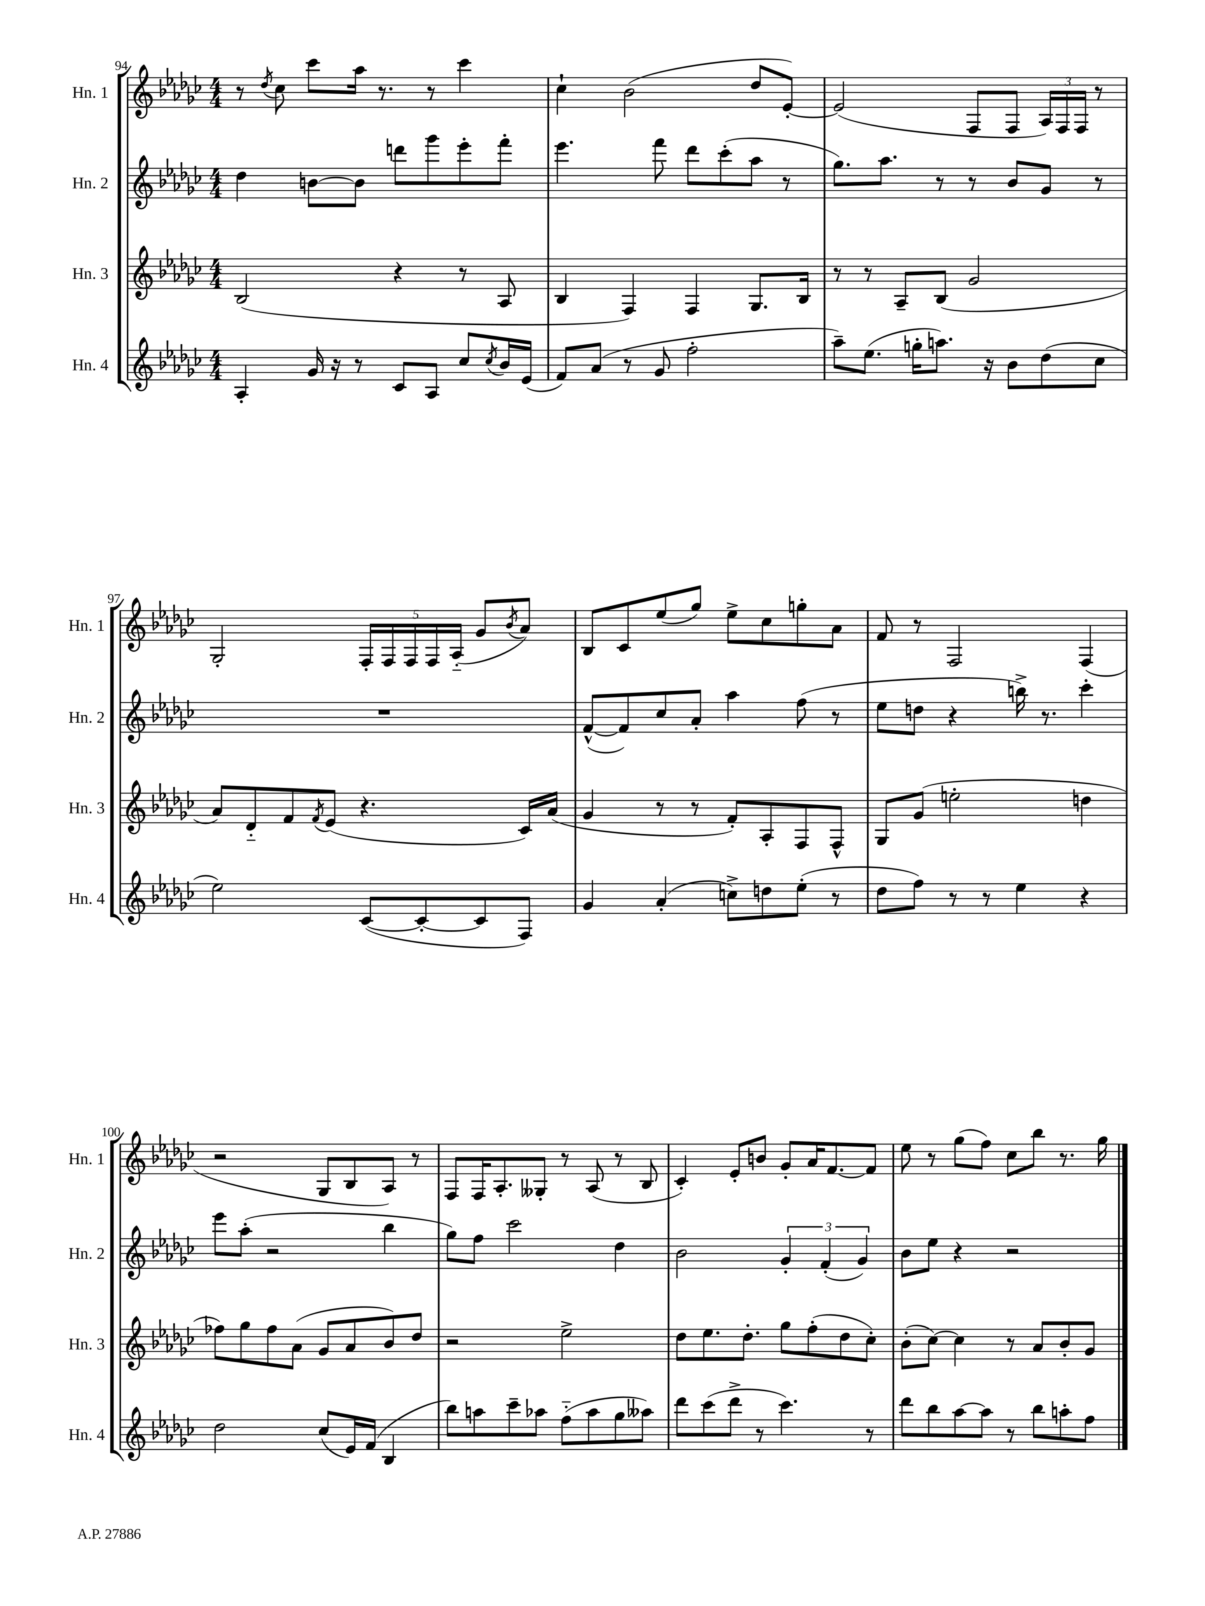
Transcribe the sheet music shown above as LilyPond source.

<<
\new StaffGroup <<
\new Staff = "s0" \with { instrumentName = "Hn. 1" shortInstrumentName = "Hn. 1" } {
    \clef treble \key ges \major \numericTimeSignature \time 4/4
    r8 \acciaccatura { des''8 } ces''8 ces'''8 aes''16 r8. r8 ces'''4 |
    ces''4-! bes'2( des''8 ees'8~-.) |
    ees'2( f8 f8 \tuplet 3/2 { aes16) f16 f16 } r8 |
    ges2-. \tuplet 5/4 { f16-. f16 f16 f16 aes16-_( } ges'8 \acciaccatura { bes'8 } aes'8) |
    bes8 ces'8 ees''8( ges''8) ees''8-> ces''8 g''8-. aes'8 |
    f'8 r8 f2 f4( |
    r2 ges8 bes8 aes8) r8 |
    f8 f16 aes8.-. geses8-. r8 aes8( r8 bes8 |
    ces'4-.) ees'8-. b'8 ges'8-. aes'16 f'8.~ f'8 |
    ees''8 r8 ges''8( f''8) ces''8 bes''8 r8. ges''16 \bar "|." |
}
\new Staff = "s1" \with { instrumentName = "Hn. 2" shortInstrumentName = "Hn. 2" } {
    \clef treble \key ges \major \numericTimeSignature \time 4/4
    des''4 b'8~ b'8 d'''8 ges'''8 ees'''8-. f'''8-. |
    ees'''4. f'''8 des'''8 ces'''8-.( aes''8 r8 |
    ges''8.) aes''8. r8 r8 bes'8 ges'8 r8 |
    R1 |
    f'8~-^( f'8) ces''8 aes'8-. aes''4 f''8( r8 |
    ees''8 d''8 r4 b''16->) r8. ces'''4-. |
    ees'''8 aes''8-.( r2 bes''4 |
    ges''8) f''8 ces'''2 des''4 |
    bes'2 \tuplet 3/2 { ges'4-. f'4-.( ges'4) } |
    bes'8 ees''8 r4 r2 \bar "|." |
}
\new Staff = "s2" \with { instrumentName = "Hn. 3" shortInstrumentName = "Hn. 3" } {
    \clef treble \key ges \major \numericTimeSignature \time 4/4
    bes2( r4 r8 aes8 |
    bes4 f4) f4 ges8. bes16 |
    r8 r8 aes8-- bes8( ges'2 |
    aes'8) des'8-_ f'8 \acciaccatura { f'8 } ees'8( r4. ces'16) aes'16( |
    ges'4 r8 r8 f'8-.) aes8-. f8 f8-^ |
    ges8 ges'8( e''2-. d''4 |
    fes''8) ges''8 fes''8 aes'8( ges'8 aes'8 bes'8) des''8 |
    r2 ees''2-> |
    des''8 ees''8. des''8.-. ges''8 f''8-.( des''8 ces''8-.) |
    bes'8-.( ces''8~) ces''4 r8 aes'8 bes'8-. ges'8 \bar "|." |
}
\new Staff = "s3" \with { instrumentName = "Hn. 4" shortInstrumentName = "Hn. 4" } {
    \clef treble \key ges \major \numericTimeSignature \time 4/4
    aes4-. ges'16 r16 r8 ces'8 aes8 ces''8 \acciaccatura { ces''8 } bes'16 ees'16( |
    f'8) aes'8( r8 ges'8 f''2-. |
    aes''8--) ees''8.( g''16-. a''8.) r16 bes'8 des''8( ces''8 |
    ees''2) ces'8~( ces'8~-. ces'8 f8) |
    ges'4 aes'4-.( c''8->) d''8 ees''8-.( r8 |
    des''8 f''8) r8 r8 ees''4 r4 |
    des''2 ces''8( ees'16) f'16( bes4 |
    bes''8) a''8 ces'''8-- aes''8 f''8-_( aes''8 ges''8 aeses''8) |
    des'''8 ces'''8( des'''8-> r8 ces'''4.) r8 |
    des'''8 bes''8 aes''8~ aes''8 r8 bes''8 a''8-. f''8 \bar "|." |
}
>>
>>
\layout { \context { \Score currentBarNumber = #94 } }
